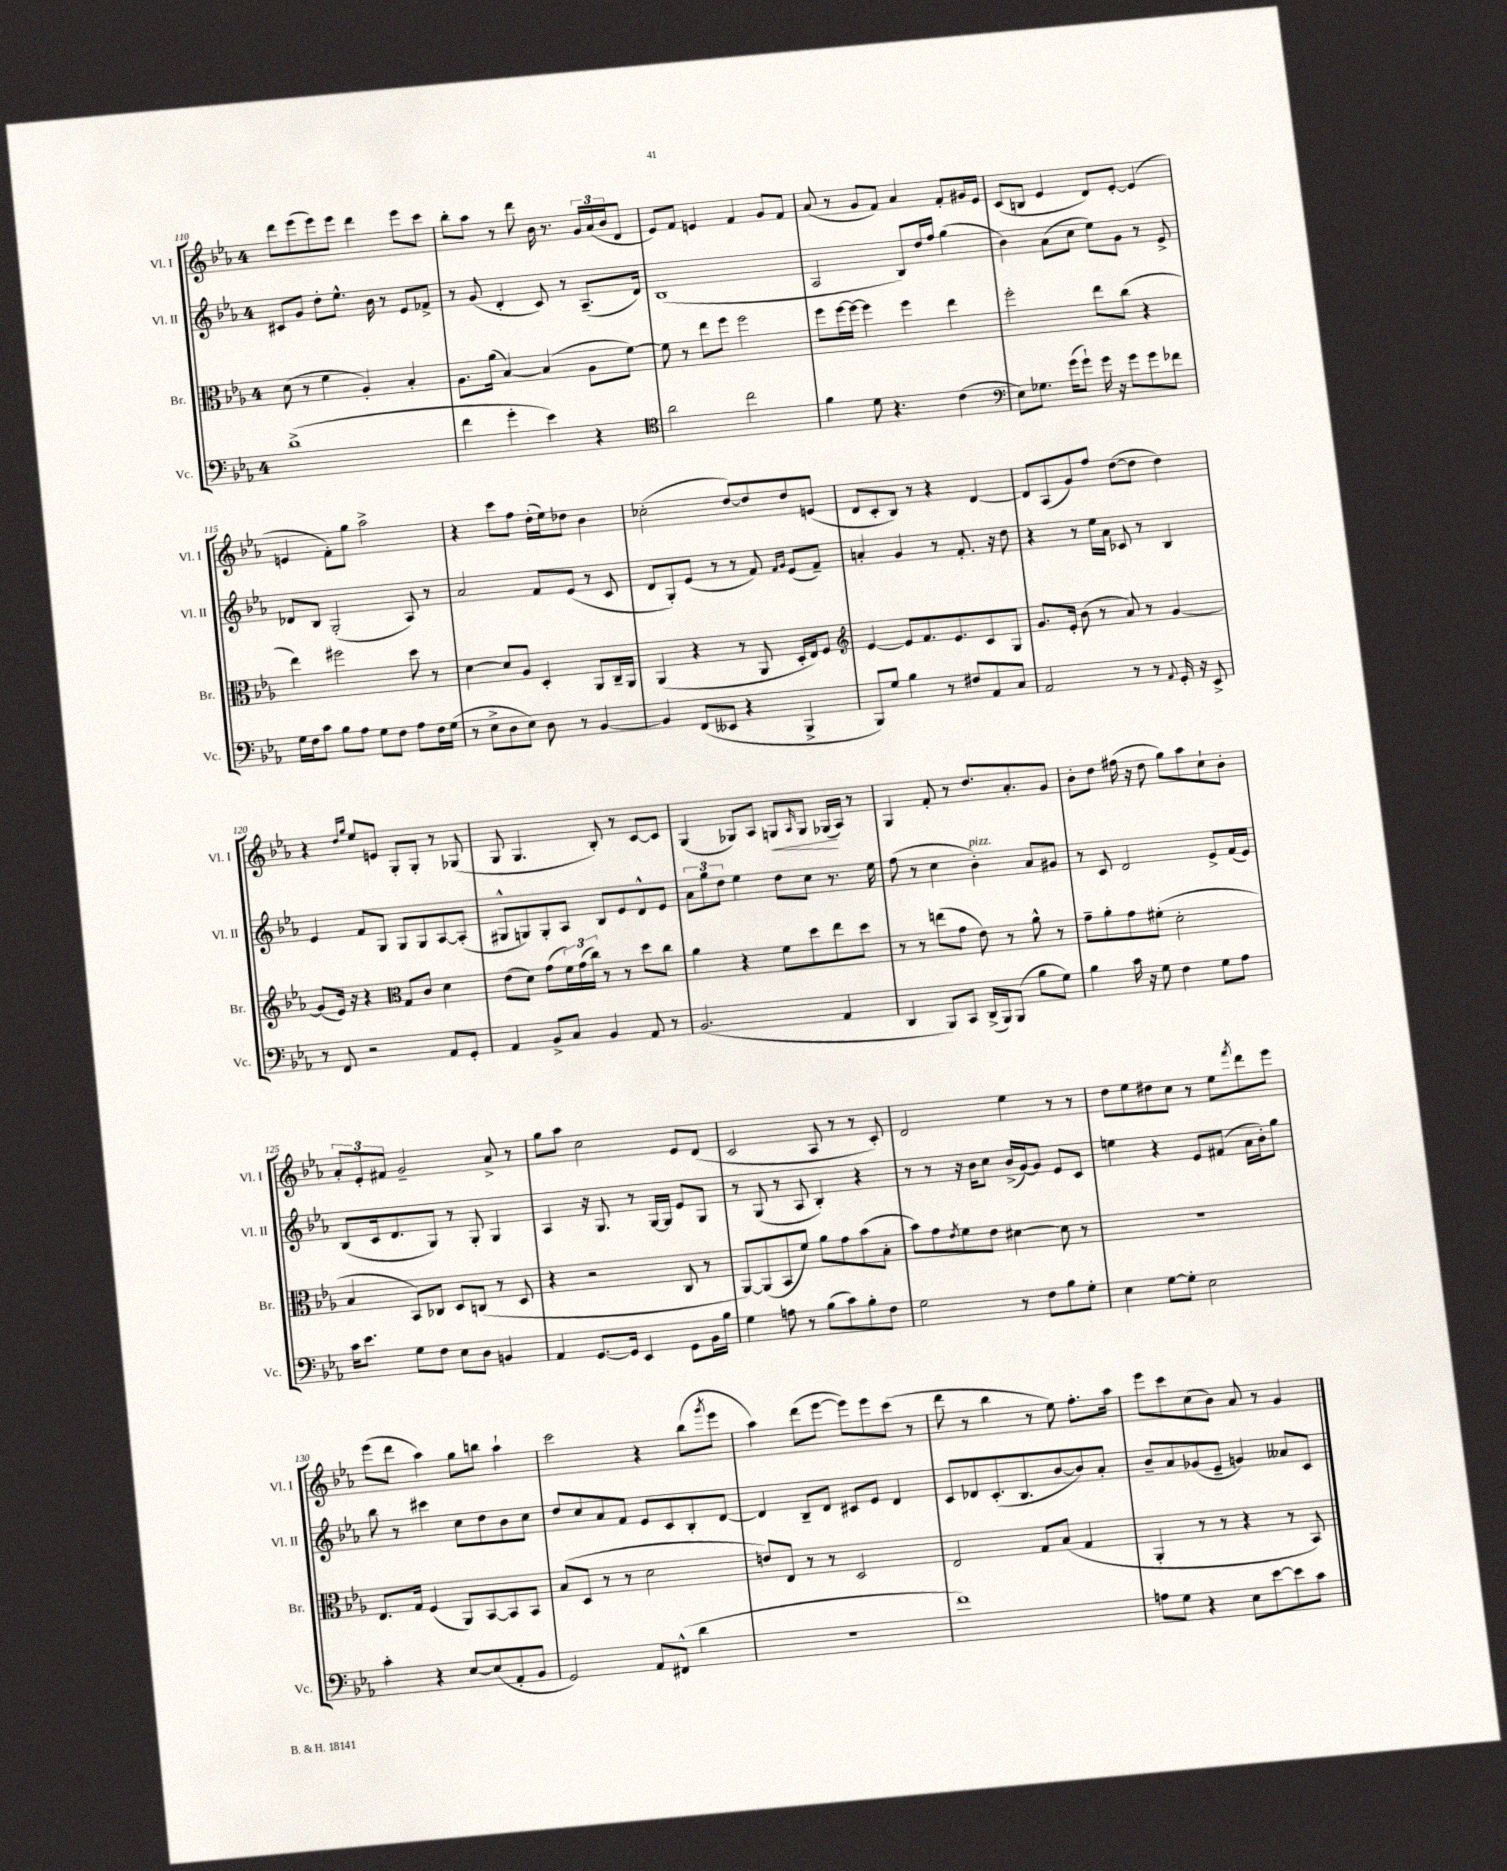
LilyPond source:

<<
\new StaffGroup <<
\new Staff = "s0" \with { instrumentName = "Vl. I" shortInstrumentName = "Vl. I" } {
    \clef treble \key ees \major \once \override Staff.TimeSignature.style = #'single-digit \time 4/4
    d'''8 ees'''8( ees'''8) ees'''8 d'''4 ees'''8 c'''8 |
    bes''8-. aes''8 r8 d'''8 bes'16 r8. \tuplet 3/2 { g'16 aes'16( bes'16 } d'8 |
    ees'8) f'8 e'4 f'4 g'8 f'8 |
    aes'8( r8 g'8 f'8) aes'4 f'8-. gis'16 ees'16 |
    c'8( b8 ees'4 d'8) ees'8~-. ees'4( |
    e'4 f'8-.) g''8 aes''2-> |
    r4 c'''8 f''8 d''16-.( ees''16) des''8 bes'4 |
    ces''2-.( d''8~) d''8 d''8 e'8( |
    d'8 c'8-. bes8) r8 r4 d'4~ |
    d'8 aes8( g'8) f''8 d''8~( d''8 d''4) |
    r4 \grace { d''16 g''16 } ees''8 e'8 g8-. g8-. r8 ges8( |
    g8 g4. bes8-.) r8 c'8~ c'8 |
    g4( ges8) aes8 g8\< \grace { aes16 } g8 ges16\!( aes16) r8 |
    g4 f'8-. r8 d''8. aes'8.-. g'8 |
    bes'8-. d''8 fis''16( r16 d''8 g''8) aes''8 c''8-! bes'8-. |
    \tuplet 3/2 { aes'8-. ees'8-. fis'8 } g'2-- aes'8-> r8 |
    g''8 aes''8 c''2 ees'8 d'8( |
    c'2 aes8 r8 r8 c'8-.) |
    d'2 ees''4 r8 r8 |
    d''8 ees''8 dis''8 c''8 r8 ees''8 \acciaccatura { f'''8 } d'''8 ees'''8 |
    ees'''8( d'''8 aes''4) g''8 b''8 aes''4-! |
    c'''2 r4 bes''8( \acciaccatura { g'''8 } ees'''8 |
    aes''4) d'''8( ees'''8~ ees'''8) ees'''8 c'''8( r8 |
    d'''8 r8 bes''4 r8 ees''8) f''8.-. aes''16 |
    ees'''8 c'''8 c''8( bes'8) aes'8 r8 g'4 \bar "|." |
}
\new Staff = "s1" \with { instrumentName = "Vl. II" shortInstrumentName = "Vl. II" } {
    \clef treble \key ees \major \once \override Staff.TimeSignature.style = #'single-digit \time 4/4
    cis'8 g'8 d''8-. ees''8.-^ bes'16 r8 ees'8 fes'8-> |
    r8 g'8( d'4-. c'8) r8 aes8.--( d'16) |
    bes1( |
    aes2 bes8) d''16 f''16 g''4( |
    bes'4) aes'8( c''8 ees''8) g'8 r8 ees'8-> |
    des'8 bes8 g2-.( aes8) r8 |
    aes'2 f'8 ees'8( r8 c'8 |
    d'8 g8-.) ees'8( r8 r8 f'8) \grace { f'16 g'16 } ees'8( f'8--) |
    a'4-. g'4 r8 f'8.-. r16 d''8 |
    r4 r8 ees''16 aes'16 ces'8 r8 bes4 |
    ees'4 f'8 g8 g8 g8 aes8~ aes8-.( |
    gis8-^ g8) g8-. aes8 bes8 ees'8 d'8-^ ees'8 |
    \tuplet 3/2 { aes'8 g''8 d''8 } ees''4 d''8 c''8 r8. ees''16 |
    f''8( r8 c''4 bes'4-.^\markup { \italic "pizz." }) aes'8 gis'8 |
    r8 c'8 d'2 ees'8-> f'16( ees'16) |
    bes8( c'16 d'8. g8) r8 g8-. g4 |
    aes4 r16 g8. r8 g16~ g16 ees'8 g8 |
    r8 g8( r8 aes8 bes4-.) r4 |
    r8 r8 r16 bes'16 c''8 bes'16->( g'16~) g'8 ees'8 c'8 |
    e''4 r4 ees'8 fis'8( aes'16 bes'16-.) g''8 |
    bes''8 r8 cis'''4 c''8 d''8 bes'8 c''8 |
    d''8 c''8 aes'8 f'8 ees'8 c'8 bes8-. d'8~ |
    d'4 bes8-- d'8 cis'8 ees'8 d'4 |
    c'8 des'8 c'8.-.( bes8. bes'8~ bes'8) aes'8-. |
    bes'8-- aes'8 ges'8( ees'8-- g'4) aeses'8 c'8 \bar "|." |
}
\new Staff = "s2" \with { instrumentName = "Br." shortInstrumentName = "Br." } {
    \clef alto \key ees \major \once \override Staff.TimeSignature.style = #'single-digit \time 4/4
    d'8( r8 f'4 aes4-.) bes4-. |
    aes8. aes'16( bes4~) bes4( aes8 f'8~) |
    f'8 r8 ees''8 f''8 f''2 |
    f''8 f''16~ f''16~ f''4 f''4 ees''4 |
    f''2-. ees''8 c''8( r4 |
    ees''4) fis''2 d''8 r8 |
    d'4~ d'8 aes8 d4-. aes,8 c16-- aes,16 |
    aes,4( r4 r8 aes,8 d16-. ees16) f8 |
    \clef treble ees'4~ ees'8 f'8. ees'8. c'8 g8 |
    g'8. ees'16-. bes'8( r8 aes'8) r8 g'4~ |
    g'8( ees'16) r16 r4 \clef alto g8 c'8 d'4 |
    ees'8( d'8) g'8( \tuplet 3/2 { f'16) g'16( c''16) } r8 r8 d''8 c''8 |
    aes'4 r4 f'8 d''8 ees''8 d''8 |
    r8 r8 e''8( g'8 ees'8) r8 aes'8-^ r8 |
    g'8-- aes'8-. g'8 fis'8-.( d'2-. |
    bes4 bes,8) ces8 d8 c8( r8 d8 |
    r4 r2 c8 r8 |
    aes,8~) aes,8( bes,8 f'8) aes'8 g'8 bes'8( bes8-. |
    bes'8) g'8 \acciaccatura { ees'8 } f'8 ees'8 dis'4~ dis'8 r8 |
    R1 |
    ees8. g16 f4( aes,8) bes,8~ bes,8 bes,8 |
    bes8( d8 r8 r8 d'2 |
    e'8) ees8 r8 r8 d2 |
    ees2 g8 bes8( g4 |
    aes,4-. r8 r8 r4 r8 bes,8) \bar "|." |
}
\new Staff = "s3" \with { instrumentName = "Vc." shortInstrumentName = "Vc." } {
    \clef bass \key ees \major \once \override Staff.TimeSignature.style = #'single-digit \time 4/4
    d'1->( |
    f'4 g'4-. ees'4) r4 |
    \clef tenor aes'2 c''2 |
    f'4 d'8 r4. c'4( |
    \clef bass ees8) ges8. g'16( g'8-!) g'16 r16 g'8 g'8 fes'8 |
    g16 f16 c'8 bes8 aes8 g8 f8 aes8 f16 g16( |
    r8 ees8-> d8 ees8) d8 r8 bes,4~ |
    bes,4 f,8( eeses,8 r4 bes,,4-> |
    bes,,8) g8 bes4 r8 fis8 aes,8 c8 |
    aes,2 r8 r8 \appoggiatura { aes,8 } g,16-. r16 ees,8-> |
    r8 f,8 r2 aes,8 g,8-. |
    aes,4 bes,8-> c8 bes,4 aes,8 r8 |
    bes,2.( aes,4 |
    d,4 bes,,8) c,8 d,16->( bes,,16) bes,,8( bes8 g8) |
    bes4 c'16 r16 g8 f4 g8 aes8 |
    c'16 ees'8. g8 f8 ees8 d8 b,4 |
    aes,4 g,8.~ g,16 ees,4 g,8 bes,16 bes16 |
    g4 a8 r8 bes8( c'8) bes8-. f8 |
    g2 r8 f8 bes8 g8-. |
    ees4 g8~ g8-. ees2 |
    c'4-. r4 ees8~ ees8( aes,8-. bes,8 |
    g,2) aes,8 fis,8-^( d'4 |
    R1 |
    f'1) |
    a8 g8 r4 ees8 ees'8~ ees'8 c'8 \bar "|." |
}
>>
>>
\layout { \context { \Score currentBarNumber = #110 } }
